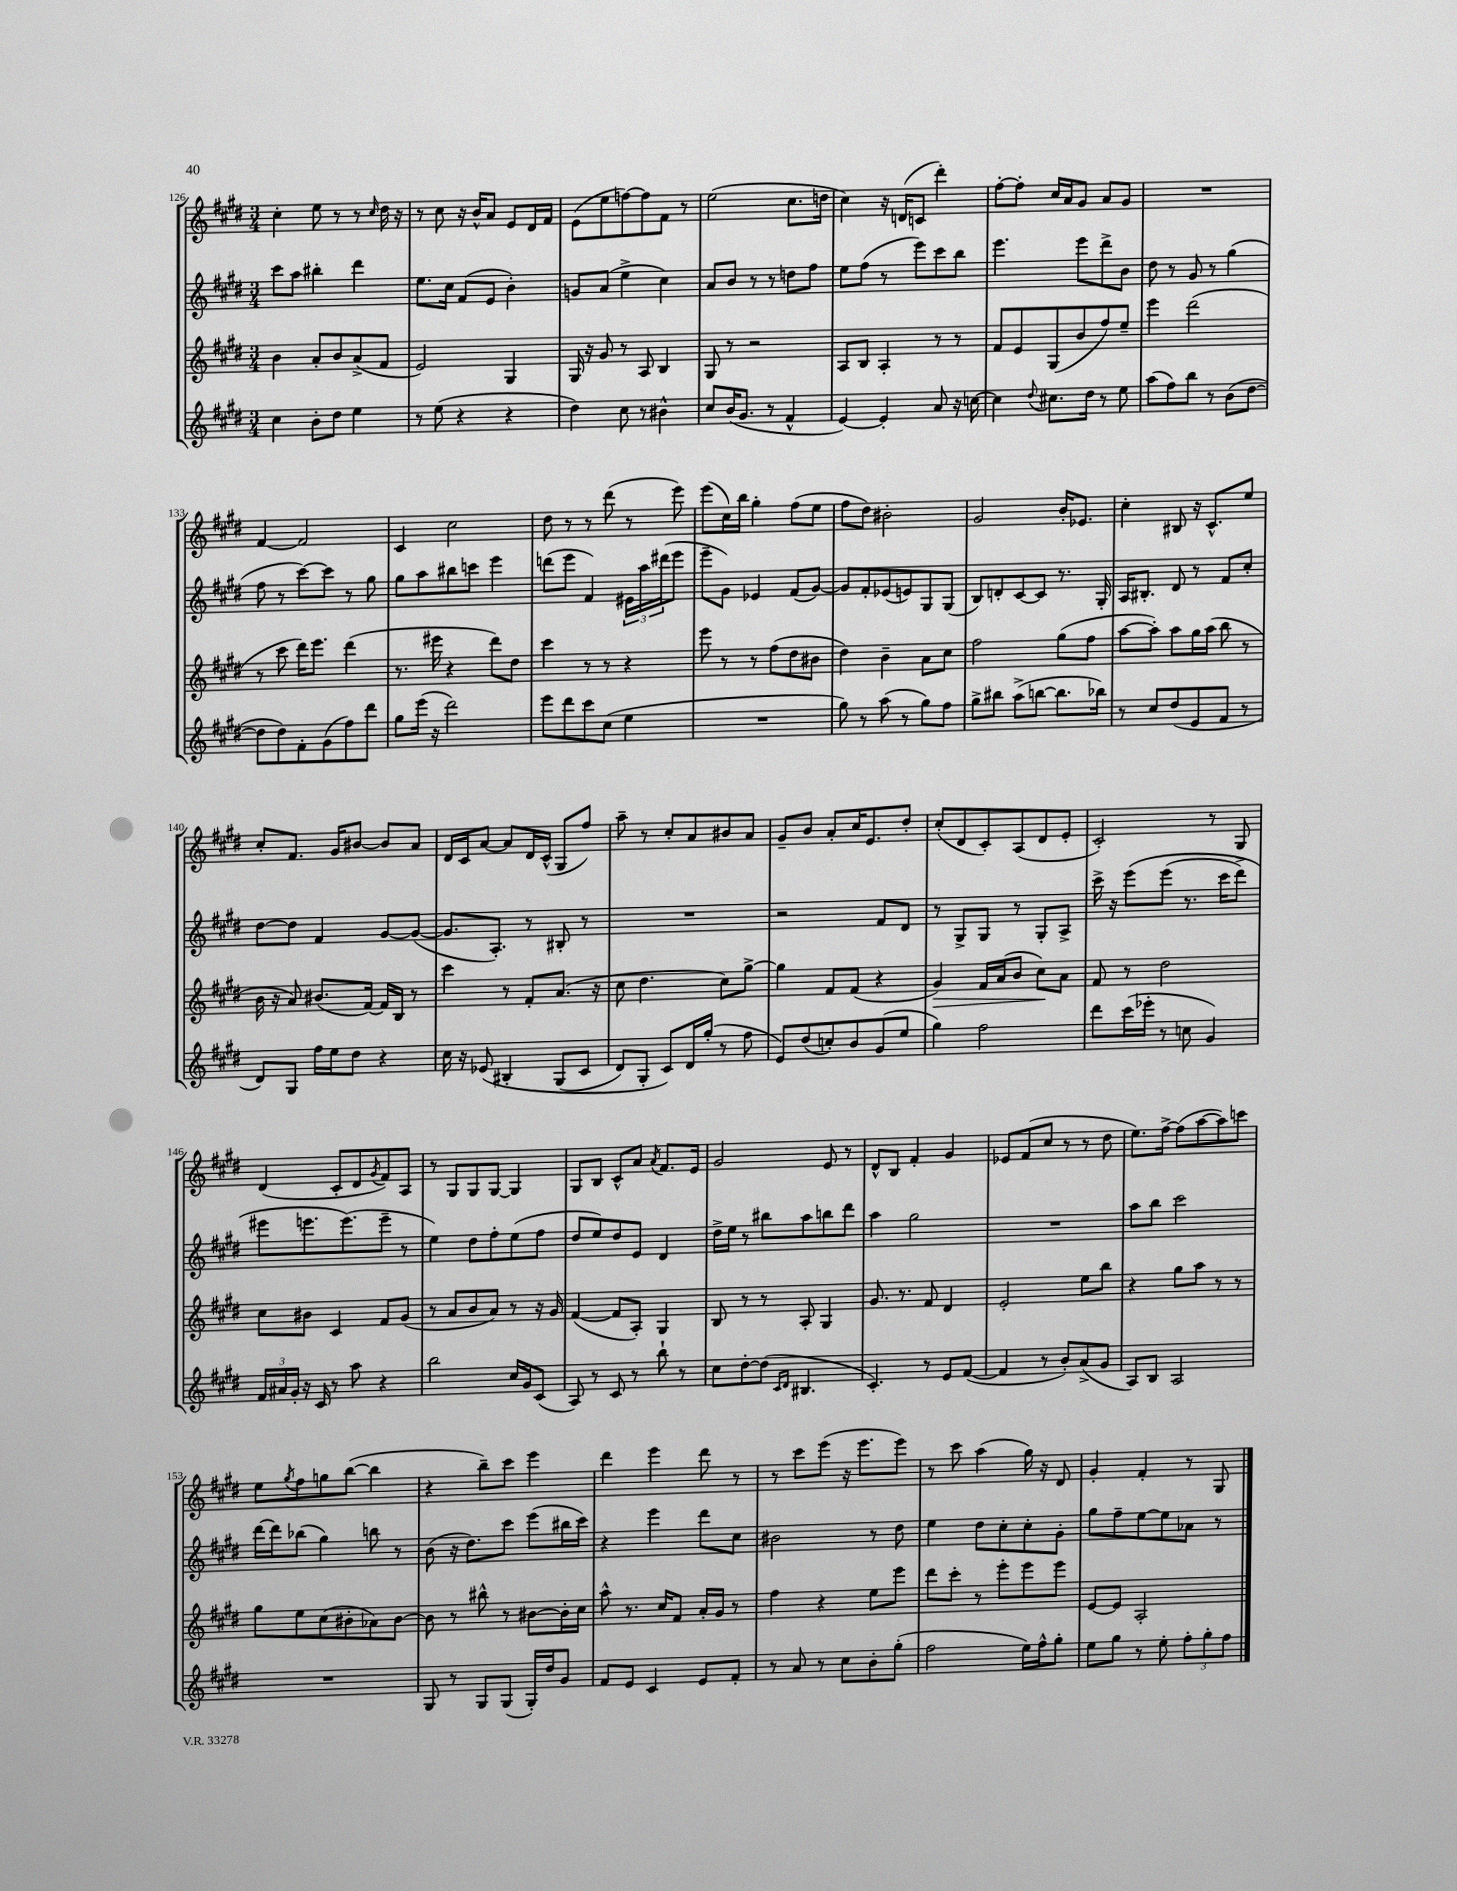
<<
\new StaffGroup <<
\new Staff = "s0" {
    \clef treble \key e \major \numericTimeSignature \time 3/4
    cis''4-. e''8 r8 r8 \grace { cis''16 } dis''16 r16 |
    r8 cis''8 r16 b'16-^ a'8 e'8 dis'16 fis'16 |
    e'8( e''8 f''8~) f''8 fis'8 r8 |
    e''2( cis''8. d''16 |
    cis''4) r16 d'16( c'8 dis'''4-.) |
    fis''8~-. fis''8-. cis''16 a'16 gis'8 a'8 gis'8 |
    R2. |
    fis'4~ fis'2 |
    cis'4 cis''2 |
    dis''8 r8 r8 dis'''8( r8 e'''8) |
    e'''8( cis''16) b''16 gis''4-. fis''8( e''8 |
    fis''8 dis''8) bis'2-. |
    gis'2 b'16-. ees'8. |
    cis''4-. bis8 r16 cis'8.-^ e''8 |
    cis''8-. fis'8. gis'16 bis'8~ bis'8 a'8 |
    dis'16 cis'16 a'8~ a'8 dis'16 cis'16-^( gis8 fis''8) |
    a''8-- r8 cis''8-. a'8 bis'8 a'8 |
    gis'8-- b'8 a'8-. cis''16 e'8. dis''8-. |
    cis''8-.( dis'8 cis'8-.) a8( dis'8 e'8-. |
    cis'2-.) r8 gis8 |
    dis'4( cis'8-. dis'8 \acciaccatura { gis'8 } fis'8) a8 |
    r8 gis8 gis8 gis8~ gis4 |
    gis8 b8 cis'8-^ a'8 \acciaccatura { a'8 } fis'8. e'16 |
    gis'2 e'8 r8 |
    dis'8-^ b8 fis'4-. gis'4 |
    ees'8 fis'8( cis''8 r8 r8 dis''8 |
    e''8.) fis''16~-> fis''8( a''8~ a''8) c'''8 |
    e''8 \acciaccatura { gis''8 } fis''8 g''8 b''8~( b''4 |
    r4 b''8--) cis'''8 e'''4 |
    dis'''4 e'''4 dis'''8 r8 |
    r8 cis'''8 e'''8( r16 e'''8. e'''8) |
    r8 cis'''8 a''4( gis''16) r16 dis'8 |
    gis'4-. fis'4-. r8 gis8 \bar "|." |
}
\new Staff = "s1" {
    \clef treble \key e \major \numericTimeSignature \time 3/4
    cis'''8 a''8 bis''4-. dis'''4 |
    e''8. cis''16 fis'8( e'8 b'4-.) |
    g'8 a'8( e''4-> cis''4) |
    a'8 b'8 r8 r8 d''8 fis''8 |
    e''8 fis''8( r8 e'''8) cis'''8 b''8 |
    e'''4. e'''8 dis'''8-> b'8 |
    dis''8 r8 gis'8 r8 gis''4( |
    fis''8 r8 cis'''8~) cis'''8 r8 gis''8 |
    gis''8 a''8 bis''8 c'''8 e'''4 |
    d'''8( e'''8 fis'4) \tuplet 3/2 { eis'16 a''16 dis'''16( } e'''8 |
    e'''8-- gis'8) ees'4 fis'8( gis'8~) |
    gis'8 fis'8-. ees'8( e'8) gis8 gis8( |
    b8) d'8-. cis'8~ cis'8 r8. gis16-. |
    a16 bis8.-. dis'8 r8 fis'8 cis''8-. |
    dis''8~ dis''8 fis'4 gis'8~ gis'8~( |
    gis'8. a8.-.) r8 bis8-. r8 |
    R2. |
    r2 fis'8 dis'8 |
    r8 gis8-> gis8 r8 gis8-. a8-> |
    cis'''16-> r16 e'''8\( e'''8( r8. cis'''16 dis'''8->) |
    eis'''8 e'''8. e'''8.(\) e'''8-- r8 |
    e''4) dis''8 fis''8-. e''8( fis''8 |
    dis''8 e''8) dis''8 e'8 dis'4 |
    dis''16-> e''16 r8 bis''8 a''8 b''8 dis'''8 |
    a''4 gis''2 |
    R2. |
    a''8 b''8 cis'''2 |
    dis'''16~ dis'''16 bes''8( gis''4) b''8 r8 |
    b'8( r16 dis''8.) cis'''8 e'''8( bis''16 cis'''16) |
    r4 e'''4 dis'''8 cis''8 |
    bis'2 r8 dis''8 |
    e''4 dis''8 cis''8-. cis''8-. gis'8-. |
    gis''8 fis''8-- e''8~ e''8 aes'8 r8 \bar "|." |
}
\new Staff = "s2" {
    \clef treble \key e \major \numericTimeSignature \time 3/4
    b'4 a'8-. b'8 a'8->( fis'8 |
    e'2) gis4 |
    gis16 r16 gis'8 r8 a8 b4 |
    gis8 r8 r2 |
    a8 b8 a4-. r8 r8 |
    fis'8 e'8 gis8( b'8 fis''8) e''8-- |
    e'''4 dis'''2( |
    r8 cis'''8 dis'''16) e'''8. dis'''4( |
    r8. eis'''16 r4 dis'''8) dis''8 |
    cis'''4 r8 r8 r4 |
    e'''8 r8 r8 fis''8( dis''8 bis'8 |
    dis''4) b'4-- a'8 cis''8 |
    fis''2 gis''8( fis''8 |
    a''8~ a''8-.) a''8 gis''16 a''16( b''8 r8 |
    b'16 r16 a'8) bis'8.( fis'16~) fis'16 b16 r8 |
    cis'''4 r8 fis'8-. a'8.( r16 |
    cis''8 dis''4. cis''8) gis''8~-> |
    gis''4 fis'8 fis'8( r4 |
    gis'4\>) fis'16 a'16( b'8 cis''8\!) a'8 |
    fis'8 r8 dis''2 |
    cis''8 bis'8 cis'4 fis'8 gis'8( |
    r8 a'8 b'8 a'8) r8 r16 gis'16 |
    fis'4~( fis'8 a8-.) gis4 |
    b8 r8 r8 a8-. gis4 |
    gis'8. r8. fis'8 dis'4 |
    e'2-. e''8 b''8 |
    r4 gis''8 a''8 r8 r8 |
    gis''8 e''8 cis''8( bis'8-. aes'8) bis'8~ |
    bis'8 r8 bis''8-^ r8 bis'8~ bis'16-. cis''16 |
    a''8-^ r8. cis''16 fis'8 a'16-. gis'16 r8 |
    fis''4 r4 e''8 e'''8 |
    dis'''8 cis'''8-. r8 e'''8-. e'''8 e'''8 |
    e'8~ e'8 a2-. \bar "|." |
}
\new Staff = "s3" {
    \clef treble \key e \major \numericTimeSignature \time 3/4
    cis''4 b'8-. dis''8 e''4 |
    r8 e''8( r4 r4 |
    dis''4) cis''8 r8 bis'4-^ |
    cis''8 b'16( gis'8. r8 fis'4-^ |
    e'4~) e'4-. a'8 r16 c''16~ |
    c''4 \appoggiatura { dis''8 } cis''8. dis''16 r8 e''8 |
    a''8( fis''8) b''8 r8 b'8( dis''8~ |
    dis''8 dis''8) fis'8-. gis'8( fis''8) dis'''8 |
    gis''8 e'''16( r16 dis'''2) |
    e'''8 dis'''8 cis'''8 cis''8( e''4 |
    R2. |
    gis''8) r8 a''8( r8 gis''8) fis''8 |
    gis''8-> bis''8 a''8->( b''8~ b''8. bes''16) |
    r8 cis''8 dis''8( e'8 fis'8 r8 |
    dis'8) gis8 fis''16 e''16 dis''8 r4 |
    cis''16 r16 ees'8\( bis4-. gis8( cis'8 |
    dis'8) gis8-. cis'8\) dis'16 gis''16-.( r8 fis''8 |
    e'8) dis''8( c''8-.) b'8 gis'8( e''8 |
    gis''4) fis''2 |
    dis'''8 cis'''16( ees'''16-. r8 c''8 gis'4) |
    \tuplet 3/2 { fis'16 ais'16 gis'16-. } r16 cis'16 r8 a''8 r4 |
    b''2 cis''16 gis'16 cis'8( |
    a8) r8 cis'8 r8 b''8-! r8 |
    cis''8 dis''8~-. dis''8( \grace { cis'16 dis'16 } bis4. |
    cis'4.-.) r8 e'8 fis'8~( |
    fis'4 r8 b'8-.) a'8->( gis'8 |
    a8) b8 a2 |
    R2. |
    gis8 r8 gis8 gis8( gis16-.) dis''16 gis'8 |
    fis'8 e'8 cis'4 e'8 fis'8-. |
    r8 a'8 r8 cis''8 b'8-. gis''8-.( |
    fis''2 e''16) fis''16-^ gis''8-. |
    e''8 gis''8 r8 e''8-. \tuplet 3/2 { fis''8-. gis''8-. fis''8 } \bar "|." |
}
>>
>>
\layout { \context { \Score currentBarNumber = #126 } }
